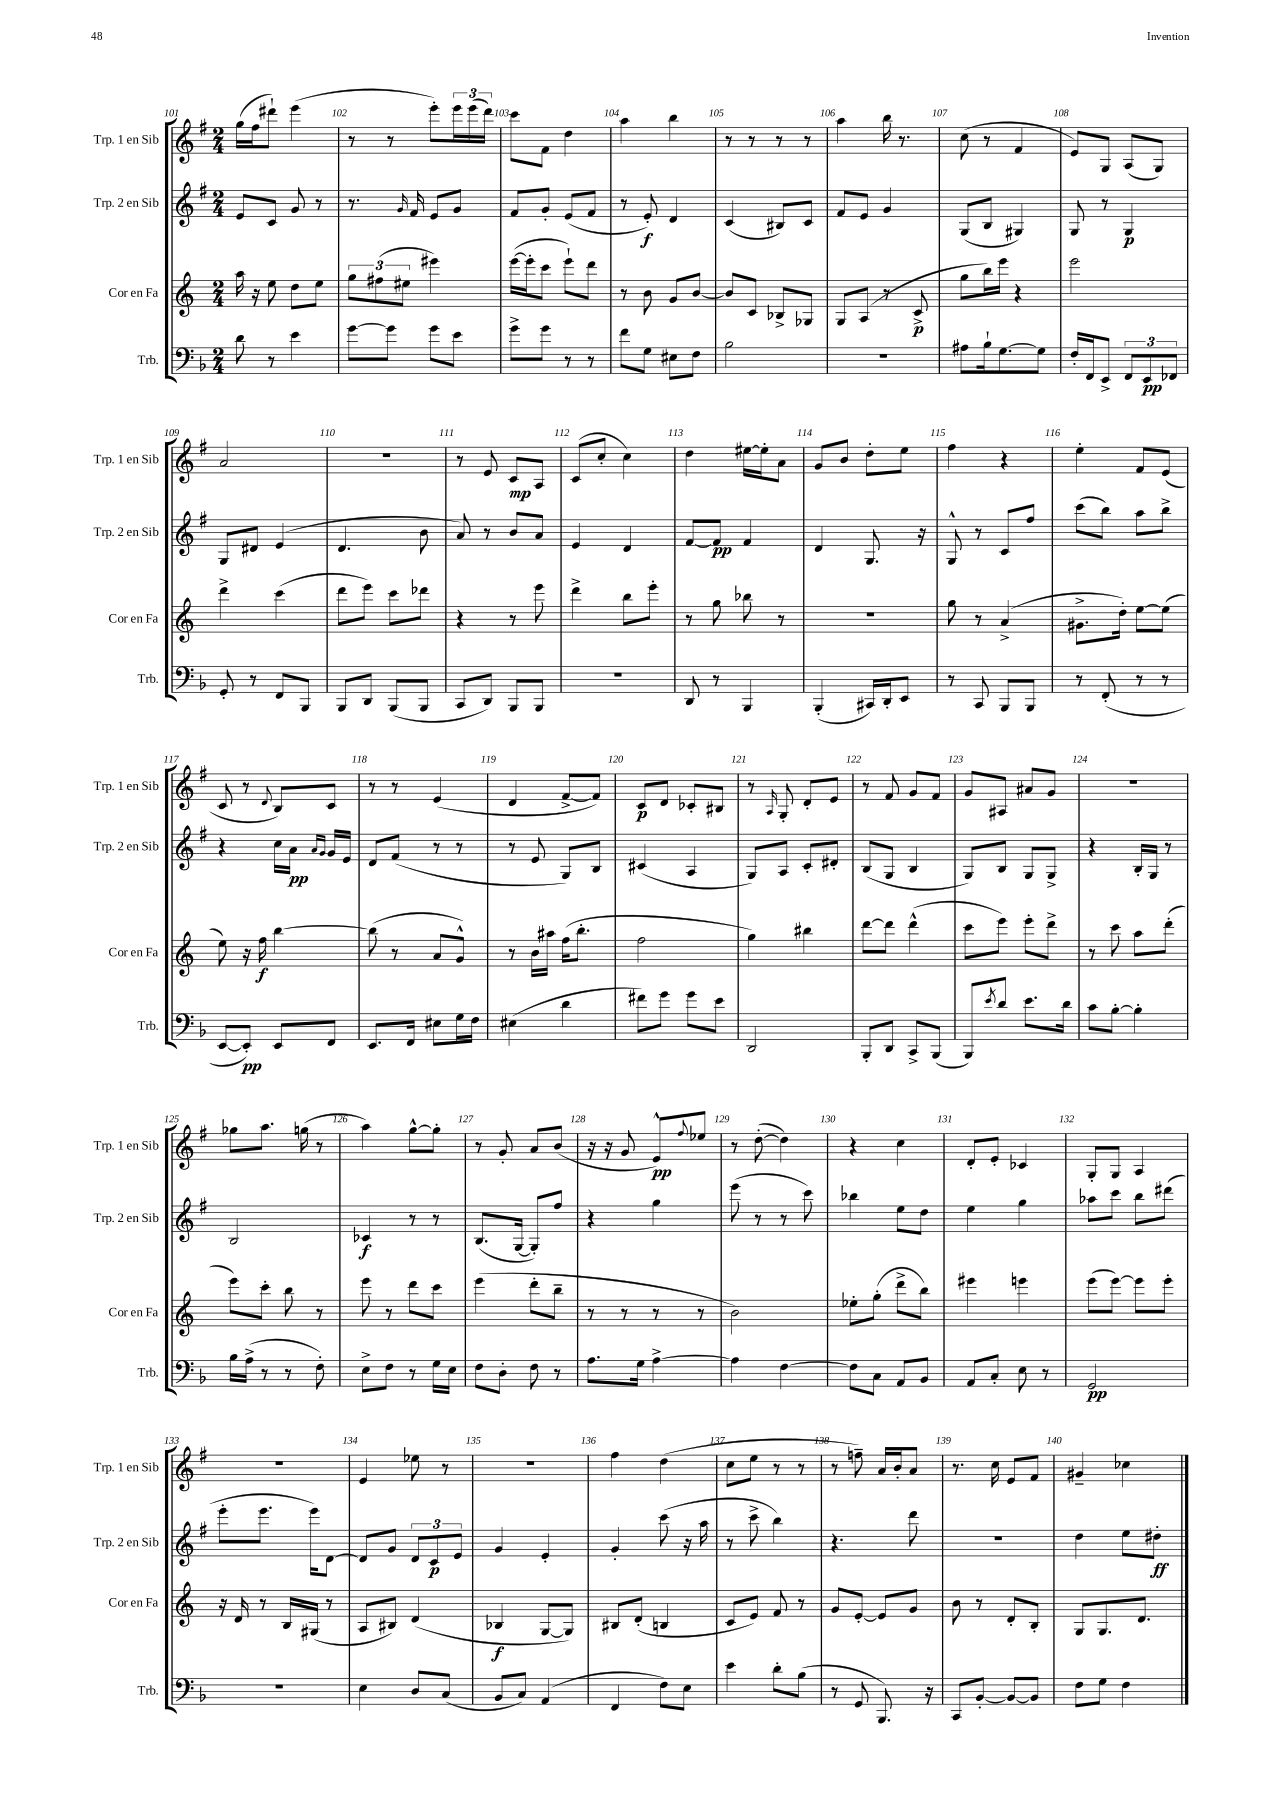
<<
\new StaffGroup <<
\new Staff = "s0" \with { instrumentName = "Trp. 1 en Sib" shortInstrumentName = "Trp. 1 en Sib" } {
    \clef treble \key g \major \numericTimeSignature \time 2/4
    g''16( fis''16 dis'''8-!) e'''4( |
    r8 r8 e'''8-.) \tuplet 3/2 { e'''16 e'''16( d'''16) } |
    c'''8 fis'8 d''4 |
    a''4 b''4 |
    r8 r8 r8 r8 |
    a''4 b''16 r8. |
    c''8( r8 fis'4 |
    e'8) g8 a8( g8) |
    a'2 |
    R2 |
    r8 e'8 c'8\mp a8 |
    c'8( c''8-. c''4) |
    d''4 eis''16~ eis''16-. a'8 |
    g'8 b'8 d''8-. e''8 |
    fis''4 r4 |
    e''4-. fis'8 e'8( |
    c'8 r8 \appoggiatura { d'8 } b8) c'8 |
    r8 r8 e'4( |
    d'4 fis'8~-> fis'8) |
    c'8\p d'8 ces'8-. bis8 |
    r8 \grace { a16 } g8-. d'8-. e'8 |
    r8 fis'8 g'8 fis'8 |
    g'8 ais8 ais'8 g'8 |
    R2 |
    ges''8 a''8. g''16( r8 |
    a''4) g''8~-^ g''8-. |
    r8 g'8-. a'8 b'8( |
    r16 r16 g'8 e'8-^\pp) \appoggiatura { fis''8 } ees''8 |
    r8 d''8~-.( d''4) |
    r4 c''4 |
    d'8-. e'8-. ces'4 |
    g8-. g8 a4 |
    r2 |
    e'4 ees''8 r8 |
    R2 |
    fis''4 d''4( |
    c''8 e''8 r8 r8 |
    r8 f''8--) a'16 b'16-. a'8 |
    r8. c''16 e'8 fis'8 |
    gis'4-- ces''4 \bar "|." |
}
\new Staff = "s1" \with { instrumentName = "Trp. 2 en Sib" shortInstrumentName = "Trp. 2 en Sib" } {
    \clef treble \key g \major \numericTimeSignature \time 2/4
    e'8 c'8 g'8 r8 |
    r8. \grace { g'16 } fis'16 e'8 g'8 |
    fis'8 g'8-. e'8( fis'8 |
    r8 e'8-.\f) d'4 |
    c'4( bis8) c'8 |
    fis'8 e'8 g'4 |
    g8( b8 gis4) |
    g8 r8 g4\p |
    g8 dis'8 e'4( |
    d'4. b'8 |
    a'8) r8 b'8 a'8 |
    e'4 d'4 |
    fis'8~ fis'8\pp fis'4 |
    d'4 g8. r16 |
    g8-^ r8 c'8 fis''8 |
    c'''8( b''8) a''8 b''8-> |
    r4 c''16 a'16\pp \grace { a'16 g'16 } g'16 e'16 |
    d'8 fis'8( r8 r8 |
    r8 e'8 g8) b8 |
    cis'4( a4 |
    g8) a8 c'8-. dis'8-. |
    b8( g8 b4 |
    g8) b8 g8 g8-> |
    r4 b16-. g16 r8 |
    b2 |
    ces'4\f r8 r8 |
    b8.( g16~ g8-.) fis''8 |
    r4 g''4 |
    e'''8( r8 r8 c'''8) |
    bes''4 e''8 d''8 |
    e''4 g''4 |
    aes''8 c'''8 b''8 dis'''8( |
    e'''8-. e'''8. e'''16) d'8~ |
    d'8 g'8 \tuplet 3/2 { d'8 c'8\p e'8 } |
    g'4 e'4-. |
    g'4-. c'''8( r16 a''16 |
    r8 c'''8-> b''4) |
    r4. d'''8 |
    R2 |
    d''4 e''8 dis''8-.\ff \bar "|." |
}
\new Staff = "s2" \with { instrumentName = "Cor en Fa" shortInstrumentName = "Cor en Fa" } {
    \clef treble \key c \major \numericTimeSignature \time 2/4
    a''16 r16 e''8 d''8 e''8 |
    \tuplet 3/2 { g''8 fis''8( eis''8 } eis'''4) |
    e'''16~( e'''16-. c'''8 e'''8-!) d'''8 |
    r8 b'8 g'8 b'8~ |
    b'8 c'8 bes8-> ges8 |
    g8 a8( r8 c'8->\p |
    g''8 b''16) e'''16 r4 |
    e'''2 |
    d'''4-> c'''4( |
    d'''8 e'''8) c'''8 des'''8 |
    r4 r8 e'''8 |
    d'''4-> b''8 e'''8-. |
    r8 g''8 bes''8 r8 |
    R2 |
    g''8 r8 a'4->( |
    gis'8.-> d''16-.) e''8~ e''8( |
    e''8) r16 f''16\f b''4~ |
    b''8( r8 a'8 g'8-^) |
    r8 b'16 ais''16 f''16( b''8.-. |
    f''2 |
    g''4) bis''4 |
    d'''8~ d'''8 d'''4-^( |
    c'''8 e'''8) e'''8-. d'''8-> |
    r8 c'''8 a''8 d'''8-.( |
    e'''8) c'''8-. b''8 r8 |
    e'''8 r8 d'''8 c'''8 |
    e'''4( d'''8-. b''8-- |
    r8 r8 r8 r8 |
    b'2) |
    ees''8-. g''8-.( d'''8-> b''8) |
    eis'''4 e'''4 |
    e'''8( e'''8~) e'''8 e'''8-. |
    r16 d'16 r8 b16 gis16( r8 |
    a8 bis8) d'4( |
    bes4\f g8~ g8) |
    bis8 d'8-.( b4 |
    c'8 e'8) f'8 r8 |
    g'8 e'8~-. e'8 g'8 |
    b'8 r8 d'8-. b8-. |
    g8 g8. d'8. \bar "|." |
}
\new Staff = "s3" \with { instrumentName = "Trb." shortInstrumentName = "Trb." } {
    \clef bass \key f \major \numericTimeSignature \time 2/4
    d'8 r8 e'4 |
    g'8~ g'8 g'8 e'8 |
    g'8-> g'8 r8 r8 |
    f'8 g8 eis8 f8 |
    bes2 |
    r2 |
    ais8 bes16-! g8.~ g8 |
    f16-. f,16 e,8-> \tuplet 3/2 { f,8 e,8\pp fes,8 } |
    g,8-. r8 f,8 bes,,8 |
    bes,,8 d,8 bes,,8( bes,,8 |
    c,8 d,8) bes,,8 bes,,8 |
    R2 |
    d,8 r8 bes,,4 |
    bes,,4-.( cis,16) d,16-. e,8 |
    r8 c,8 bes,,8 bes,,8 |
    r8 f,8-.( r8 r8 |
    e,8~ e,8-.\pp) e,8 f,8 |
    e,8. f,16 eis8 g16 f16 |
    eis4( d'4 |
    fis'8) g'8 g'8 e'8 |
    d,2 |
    bes,,8-. d,8 c,8-> bes,,8( |
    bes,,8) \acciaccatura { e'8 } d'8 e'8. d'16 |
    c'8 bes8~-. bes4-. |
    bes16 a16->( r8 r8 f8-.) |
    e8-> f8 r8 g16 e16 |
    f8 d8-. f8 r8 |
    a8. g16 a4~-> |
    a4 f4~ |
    f8 c8 a,8 bes,8 |
    a,8 c8-. e8 r8 |
    g,2\pp |
    r2 |
    e4 d8 c8( |
    bes,8 c8) a,4( |
    f,4 f8) e8 |
    e'4 d'8-. bes8( |
    r8 g,8 bes,,8.) r16 |
    c,8 bes,8~-. bes,8~ bes,8 |
    f8 g8 f4 \bar "|." |
}
>>
>>
\layout { \context { \Score currentBarNumber = #101 \override BarNumber.break-visibility = ##(#f #t #t) barNumberVisibility = #all-bar-numbers-visible } }
